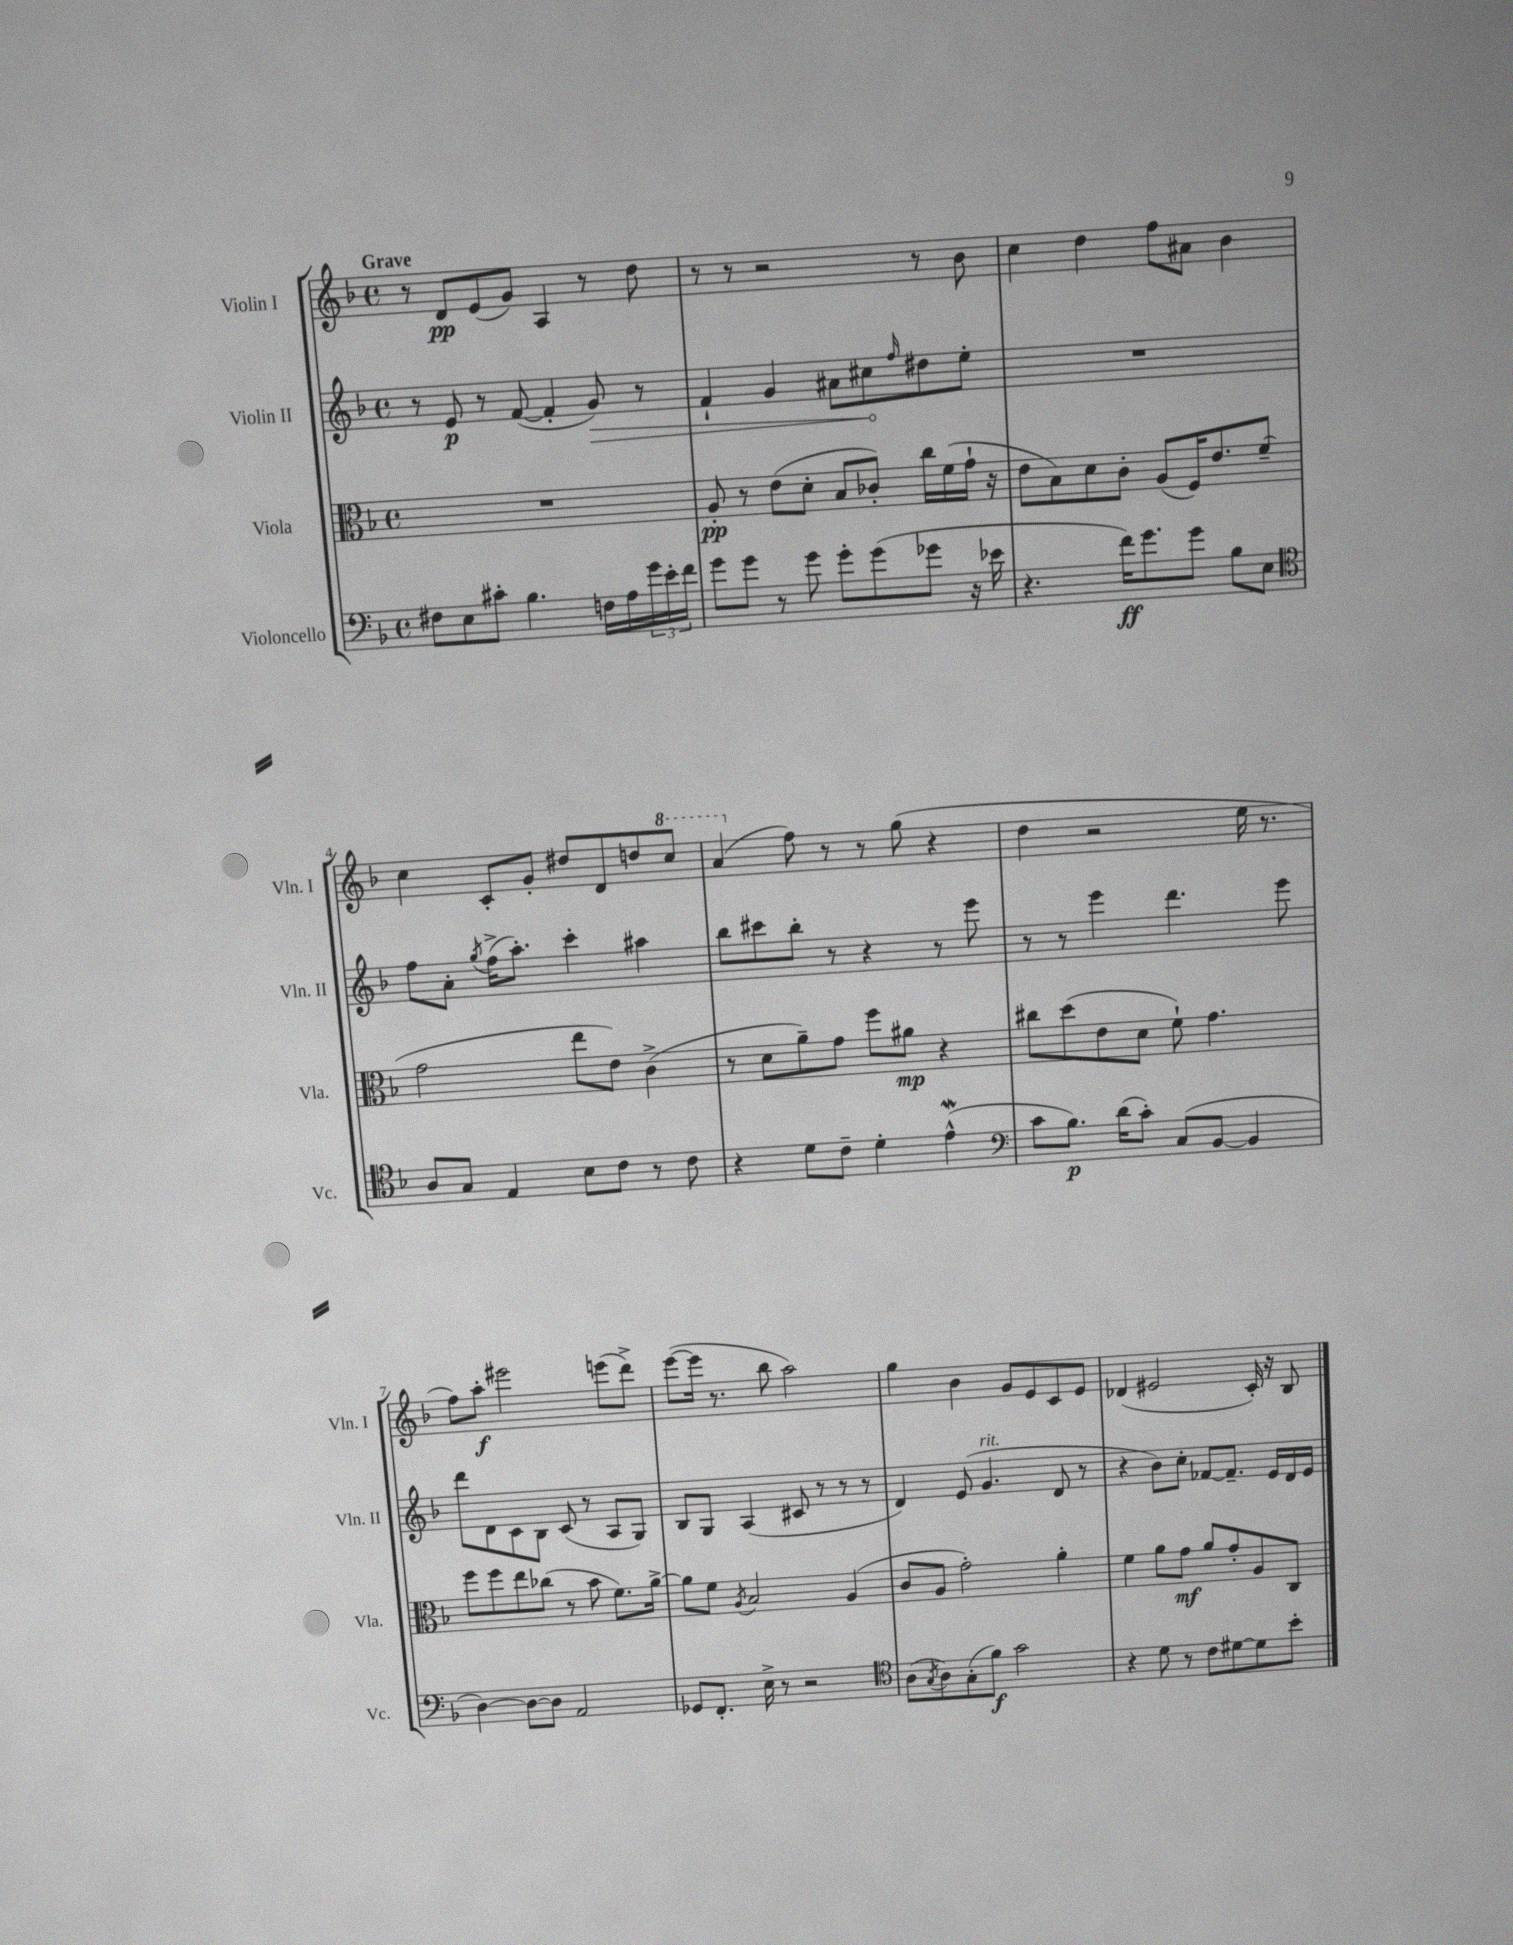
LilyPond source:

<<
\new StaffGroup <<
\new Staff = "s0" \with { instrumentName = "Violin I" shortInstrumentName = "Vln. I" } {
    \clef treble \key f \major \defaultTimeSignature \time 4/4 \tempo "Grave"
    r8 d'8\pp e'8( g'8) a4 r8 d''8 |
    r8 r8 r2 r8 bes'8 |
    c''4 d''4 f''8 ais'8 bes'4 |
    c''4 c'8-. g'8-. dis''8 d'8 d''8 \ottava #1 c'''8 |
    a''4( \ottava #0 f''8) r8 r8 g''8( r4 |
    d''4 r2 e''16 r8. |
    f''8) a''8-.\f eis'''2 e'''8( d'''8->) |
    e'''8~( e'''16 r8. bes''8 a''2) |
    g''4 bes'4 g'8 e'8 c'8 e'8 |
    des'4( eis'2 c'16-.) r16 bes8 \bar "|." |
}
\new Staff = "s1" \with { instrumentName = "Violin II" shortInstrumentName = "Vln. II" } {
    \clef treble \key f \major \defaultTimeSignature \time 4/4
    r8 e'8\p r8 f'8~( f'4-. \once \override Hairpin.circled-tip = ##t g'8\>) r8 |
    f'4-! g'4 ais'8 cis''8\! \grace { f''16 } dis''8 e''8-. |
    R1 |
    f''8 a'8-. \acciaccatura { g''8 } f''16->( a''8.-.) c'''4-. ais''4 |
    bes''8 cis'''8 bes''8-. r8 r4 r8 e'''8 |
    r8 r8 e'''4 d'''4. e'''8 |
    d'''8 d'8 c'8 bes8 c'8( r8 a8 g8) |
    bes8 g8 a4( cis'8 r8 r8 r8 |
    d'4) e'8( g'4.^\markup { \italic "rit." } d'8 r8 |
    r4 bes'8) c''8-. fes'8~ fes'8.-- e'16 d'16 e'16 \bar "|." |
}
\new Staff = "s2" \with { instrumentName = "Viola" shortInstrumentName = "Vla." } {
    \clef alto \key f \major \defaultTimeSignature \time 4/4
    R1 |
    a8-.\pp r8 e'8( d'8-. bes8 ces'8-.) c''16 f'16( g'16-! r16 |
    e'8 bes8) d'8 c'8-. a8( f16) e'8. f'8--( |
    g'2 e''8 e'8) c'4->( |
    r8 d'8 a'8--) g'8 f''8 ais'8\mp r4 |
    cis''8 d''8( e'8 d'8 f'8-!) g'4. |
    f''8 f''8 e''8 ces''8( r8 bes'8 f'8.) a'16~-> |
    a'8 f'8 \acciaccatura { a8 } bes2 a4( |
    c'8 a8 g'2-.) a'4-. |
    f'4 a'8 g'8\mf a'8 g'8-. a8 c8 \bar "|." |
}
\new Staff = "s3" \with { instrumentName = "Violoncello" shortInstrumentName = "Vc." } {
    \clef bass \key f \major \defaultTimeSignature \time 4/4
    fis8 e8 cis'8-. bes4. f16 a16 \tuplet 3/2 { g'16 e'16-. f'16 } |
    g'8 g'8 r8 g'8 g'8-. g'8( ges'8 r16 ees'16 |
    r4. f'16\ff) g'8. g'8 bes8 e8 |
    \clef tenor a8 g8 e4 bes8 c'8 r8 c'8 |
    r4 d'8 c'8-- d'4-. e'4-^\mordent( |
    \clef bass c'8 bes8.\p) d'16( c'8-.) c8( bes,8~ bes,4 |
    d4~) d8~ d8 a,2 |
    ges,8 f,8.-. e16-> r8 r2 |
    \clef tenor a8( \acciaccatura { g8 } a8) g8-.( f'8\f) g'2 |
    r4 d'8 r8 c'8 dis'8~ dis'8 bes'8-. \bar "|." |
}
>>
>>
